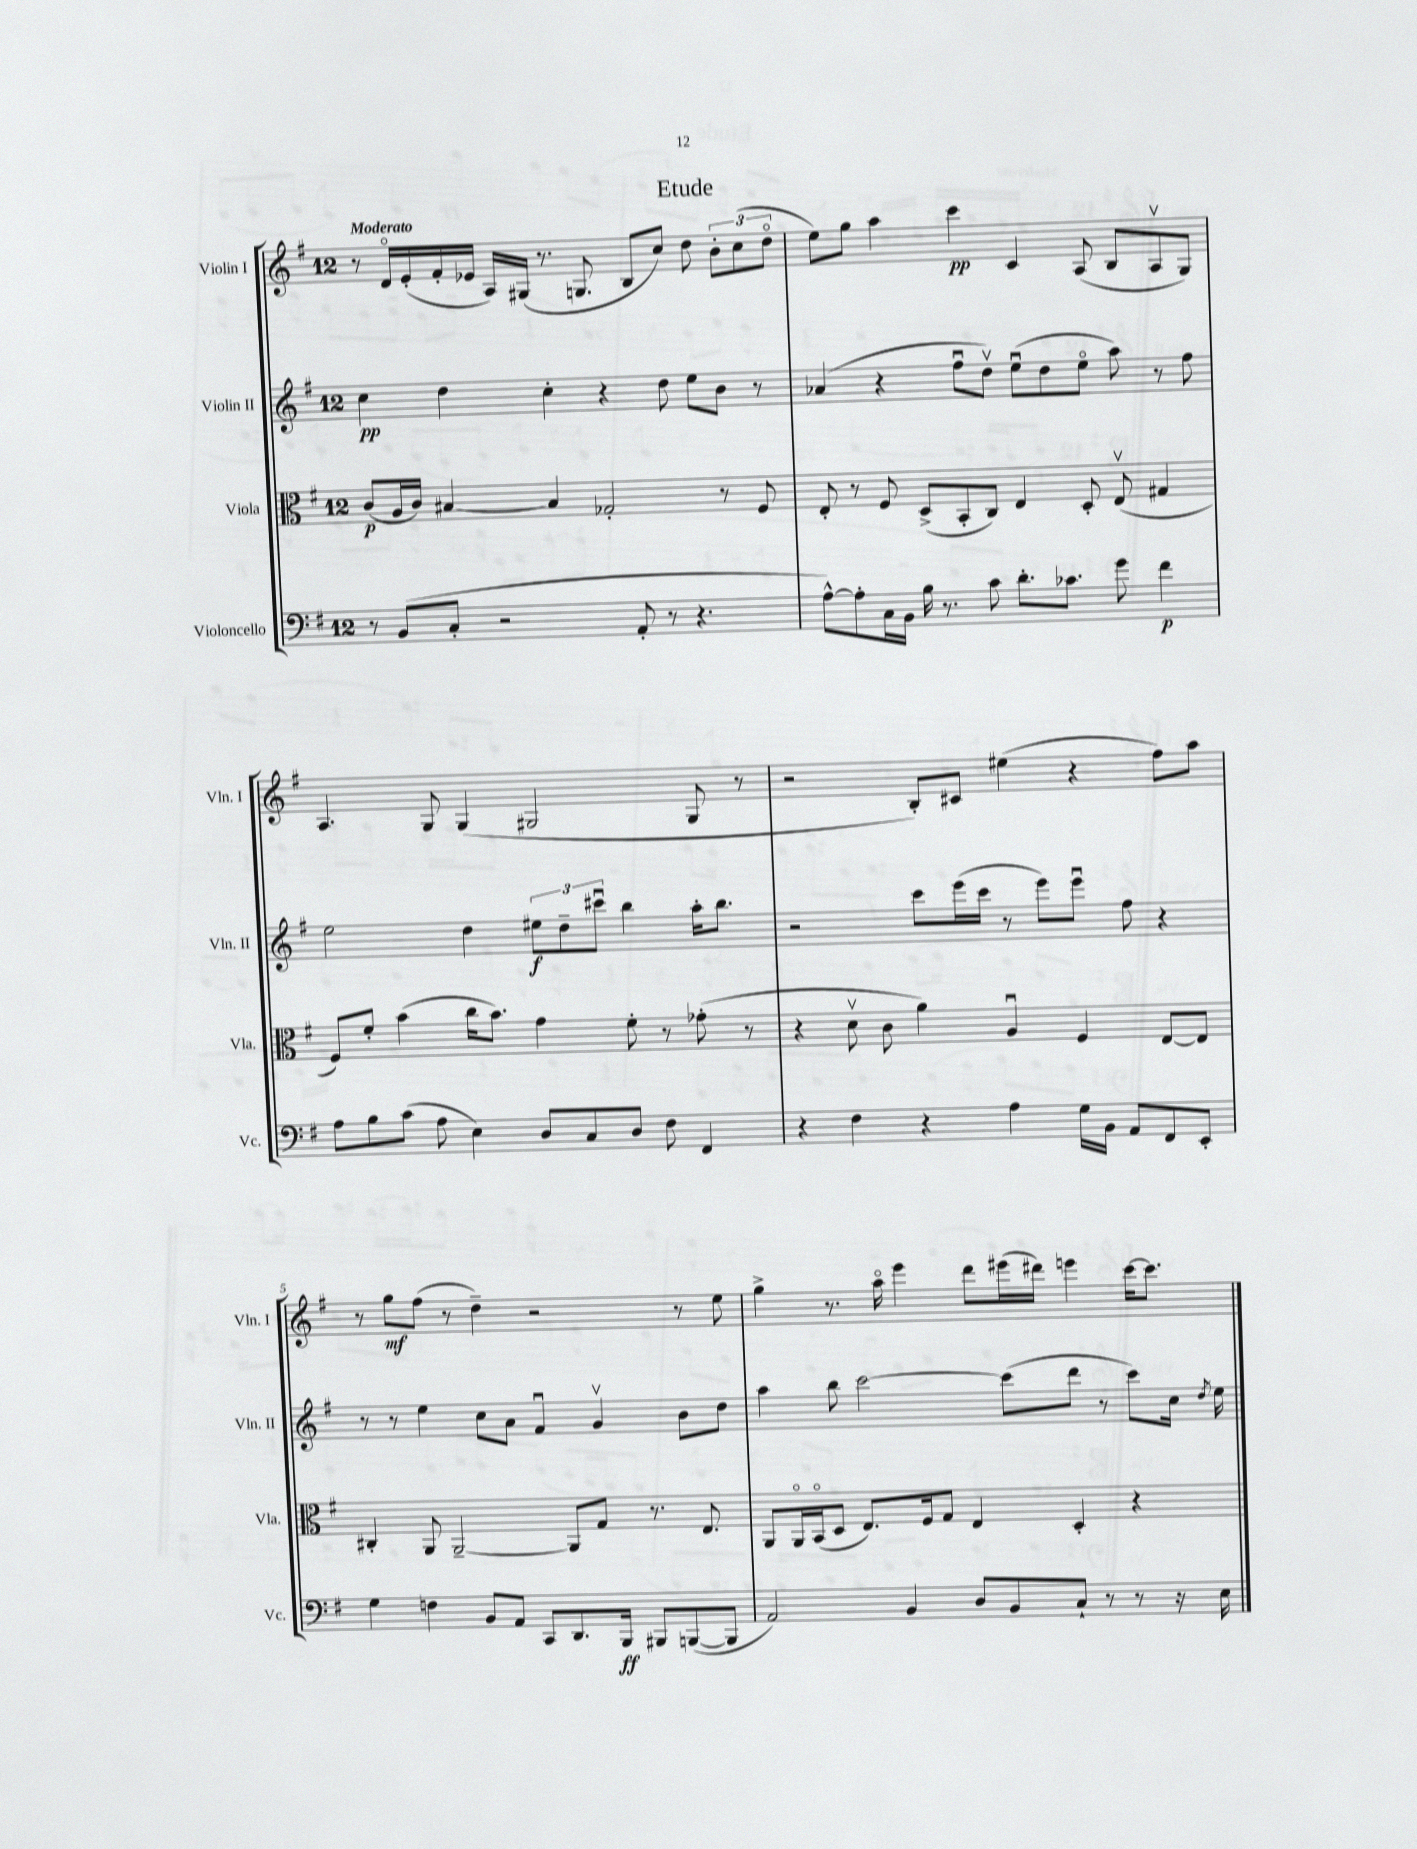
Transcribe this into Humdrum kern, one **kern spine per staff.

**kern	**dynam	**kern	**dynam	**kern	**dynam	**kern	**dynam
*part4	*part4	*part3	*part3	*part2	*part2	*part1	*part1
*staff4	*staff4	*staff3	*staff3	*staff2	*staff2	*staff1	*staff1
*I"Violoncello	*	*I"Viola	*	*I"Violin II	*	*I"Violin I	*
*I'Vc.	*	*I'Vla.	*	*I'Vln. II	*	*I'Vln. I	*
*clefF4	*	*clefC3	*	*clefG2	*	*clefG2	*
*k[f#]	*	*k[f#]	*	*k[f#]	*	*k[f#]	*
*M12/8	*	*M12/8	*	*M12/8	*	*M12/8	*
=1	=1	=1	=1	=1	=1	=1	=1
!	!	!	!	!	!	!LO:TX:a:B:t=Moderato	!
8r	.	(8c/L	p	4cc\	pp	8r	.
(8BB/L	.	16A/L	.	.	.	16d/LL	.
.	.	16c/JJ)	.	.	.	(16e'/	.
8C'/J	.	[4B#X/	.	4dd\	.	16f#'/	.
.	.	.	.	.	.	16e-X/JJ	.
2r	.	.	.	.	.	16A/LL)	.
.	.	.	.	.	.	(16G#X/JJ	.
.	.	4B#/]	.	4cc'\	.	8.r	.
.	.	.	.	.	.	8.Gn/	.
.	.	2G-X'/	.	4r	.	.	.
8AA'/	.	.	.	.	.	8B/L	.
8r	.	.	.	8dd\	.	8cc/J)	.
4.r	.	.	.	8ee\L	.	8dd\	.
.	.	8r	.	8b\J	.	12b'\L	.
.	.	.	.	.	.	(12cc\	.
.	.	8F#/	.	8r	.	.	.
.	.	.	.	.	.	12dd\J	.
=2	=2	=2	=2	=2	=2	=2	=2
[8A^^\L)	.	8E'/	.	(4a-X/	.	8ee\L)	.
8A'\]	.	8r	.	.	.	8gg\J	.
16C\L	.	8F#/	.	4r	.	4aa\	.
16BB\JJ	.	.	.	.	.	.	.
16B\	.	(8D^/L	.	.	.	.	.
8.r	.	.	.	.	.	.	.
.	.	8BB'/	.	8ff#u\L	.	4ccc\	pp
8c\	.	8C/J)	.	8ddv\J)	.	.	.
8.d'\L	.	4E/	.	(8eeu\L	.	4c/	.
.	.	.	.	8dd\	.	.	.
8.c-X\J	.	.	.	.	.	.	.
.	.	8D'/	.	8ee\J	.	(8A/	.
8g\	.	(8Ev/	.	8aa\)	.	8B/L	.
4f#\	p	4G#X/	.	8r	.	8Av/	.
.	.	.	.	8ff#\	.	8G/J)	.
!!LO:LB:g=z
=3	=3	=3	=3	=3	=3	=3	=3
8A\L	.	8F#/L)	.	2ee\	.	4.A/	.
8B\	.	8f#'/J	.	.	.	.	.
(8c\J	.	(4b\	.	.	.	.	.
8A\	.	.	.	.	.	8G/	.
4E\)	.	16cc\KL	.	4dd\	.	(4G/	.
.	.	8.b\J)	.	.	.	.	.
8D/L	.	4g\	.	12ee#X\L	f	2G#X/	.
.	.	.	.	12dd~\	.	.	.
8C/	.	.	.	.	.	.	.
.	.	.	.	12ccc#Xu\J	.	.	.
8D/J	.	8f#'\	.	4bb\	.	.	.
8F#\	.	8r	.	.	.	.	.
4FF#/	.	(8g-X'\	.	16aa'\KL	.	8G#/	.
.	.	.	.	8.bb\J	.	.	.
.	.	8r	.	.	.	8r	.
=4	=4	=4	=4	=4	=4	=4	=4
4r	.	4r	.	2r	.	2r	.
4F#\	.	8dv\	.	.	.	.	.
.	.	8c\	.	.	.	.	.
4r	.	4a\)	.	8ccc\L	.	8B'/L)	.
.	.	.	.	(16eee\L	.	8c#X/J	.
.	.	.	.	16ccc\JJ	.	.	.
4A\	.	4Au/	.	8r	.	(4ee#X\	.
.	.	.	.	8eee\L)	.	.	.
16G\LL	.	4F#/	.	8eeeu\J	.	4r	.
16BB\JJ	.	.	.	.	.	.	.
8AA/L	.	.	.	8ff#\	.	.	.
8FF#/	.	[8E/L	.	4r	.	8ff#\L)	.
8EE'/J	.	8E/J]	.	.	.	8aa\J	.
!!LO:LB:g=z
=5	=5	=5	=5	=5	=5	=5	=5
4G\	.	4C#X'/	.	8r	.	8r	.
.	.	.	.	8r	.	8gg\L	mf
4Fn\	.	8AA/	.	4ee\	.	(8ff#\J	.
.	.	[2AA~/	.	.	.	8r	.
8BB/L	.	.	.	8cc\L	.	4dd~\)	.
8AA/J	.	.	.	8a\J	.	.	.
8CC/L	.	.	.	4f#u/	.	2r	.
8.DD/	.	8AA/L]	.	.	.	.	.
.	.	8G/J	.	4gv/	.	.	.
16BBB/Jk	ff	.	.	.	.	.	.
8BBB#X/L	.	8.r	.	.	.	.	.
([8BBBn/	.	.	.	8b\L	.	8r	.
.	.	8.E/	.	.	.	.	.
8BBB/J]	.	.	.	8dd\J	.	8ee\	.
=6	=6	=6	=6	=6	=6	=6	=6
2AA/)	.	8AA/L	.	4aa\	.	4gg^\	.
.	.	16AA/L	.	.	.	.	.
.	.	(16BB/J	.	.	.	.	.
.	.	8D/J	.	8bb\	.	8.r	.
.	.	8.E/L)	.	[2ccc\	.	.	.
.	.	.	.	.	.	16aa\	.
4BB/	.	.	.	.	.	4eee\	.
.	.	16F#/k	.	.	.	.	.
.	.	8G/J	.	.	.	.	.
8D/L	.	4E/	.	.	.	8ddd\L	.
8BB/	.	.	.	(8ccc\L]	.	(16eee#X\L	.
.	.	.	.	.	.	16ddd#X\JJ)	.
8C`/J	.	4D'/	.	8ddd\J	.	4eeen\	.
8r	.	.	.	8r	.	.	.
8r	.	4r	.	8ccc\L)	.	[16ccc\KL	.
.	.	.	.	.	.	8.ccc\J]	.
16r	.	.	.	16cc\Jk	.	.	.
.	.	.	.	8qdd/	.	.	.
16E\	.	.	.	16ee\	.	.	.
==	==	==	==	==	==	==	==
*-	*-	*-	*-	*-	*-	*-	*-
